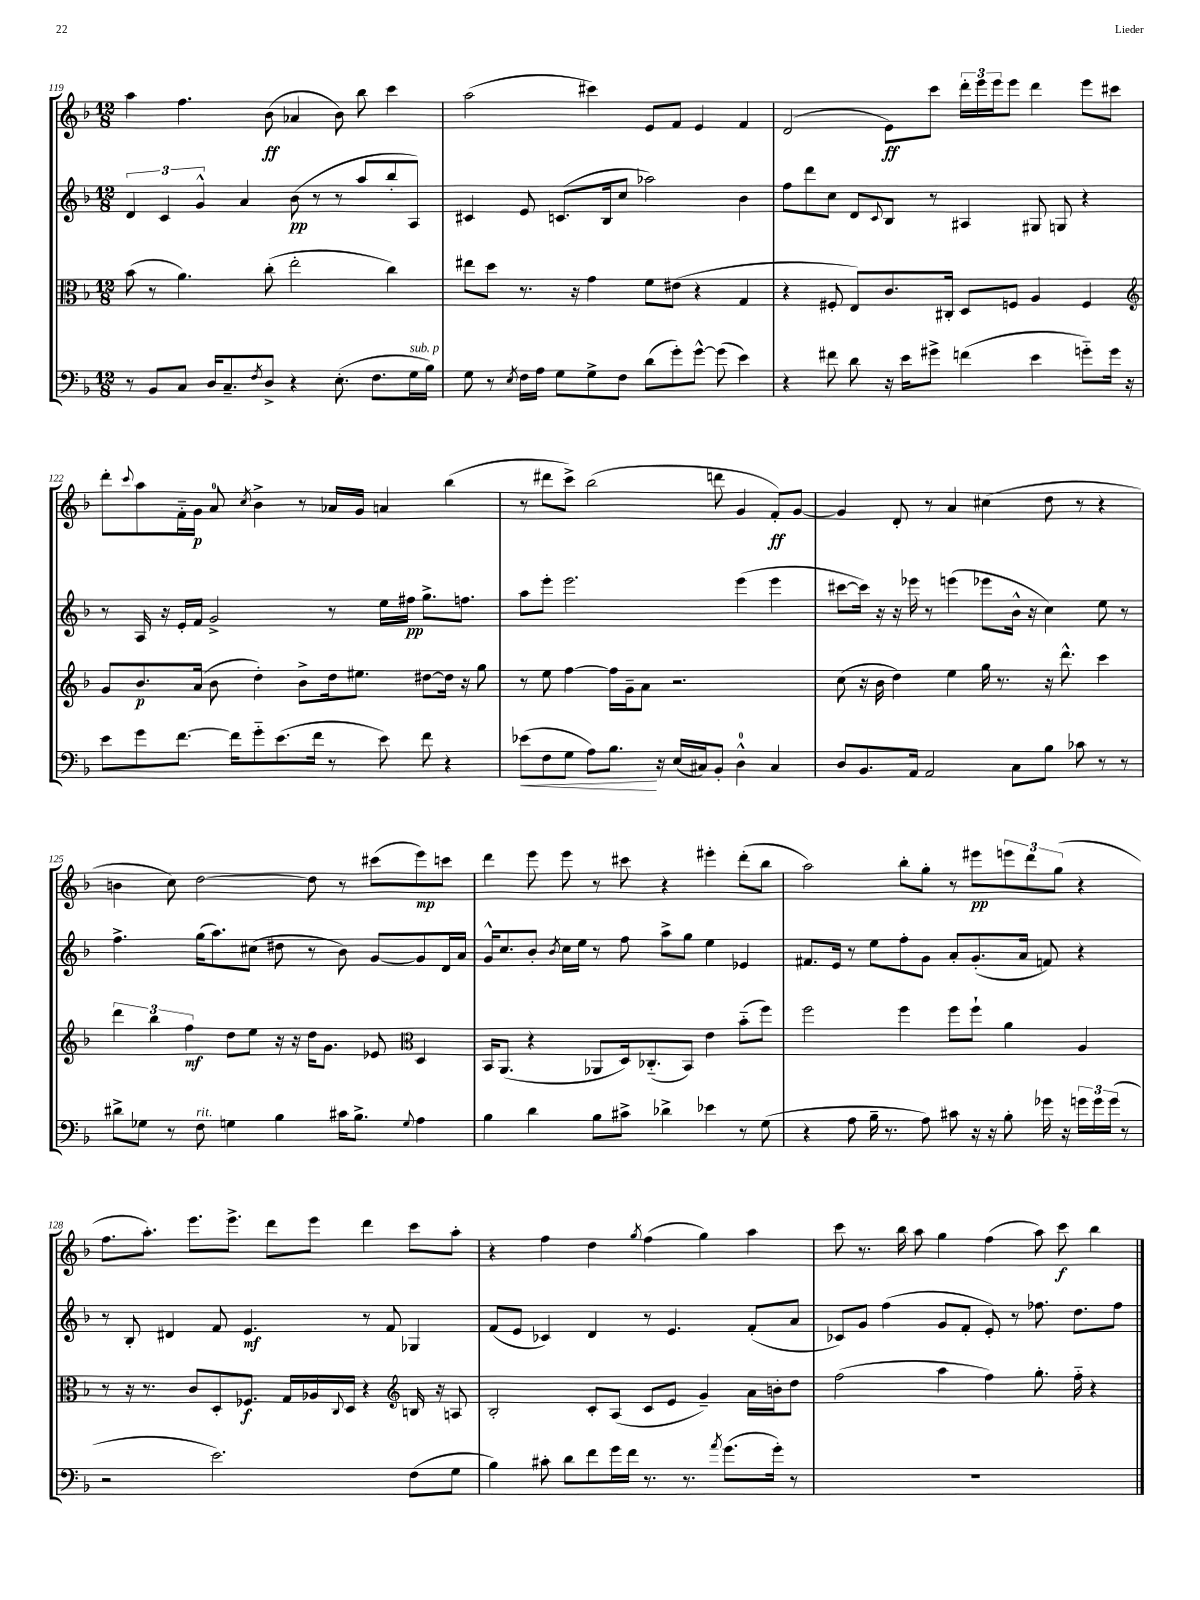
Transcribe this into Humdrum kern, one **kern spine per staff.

**kern	**kern	**kern	**kern
*staff4	*staff3	*staff2	*staff1
*clefF4	*clefC3	*clefG2	*clefG2
*k[b-]	*k[b-]	*k[b-]	*k[b-]
*M12/8	*M12/8	*M12/8	*M12/8
8r	(8b-	6d	4aa
8BB-	8r	.	.
.	.	6c	.
8C	4.a)	.	4.ff
.	.	6g^^	.
16D	.	.	.
8.C~	.	.	.
.	.	4a	.
8qF	.	.	.
8D^	(8cc'	.	(8b-
4r	2ee'	(8b-	4a-
.	.	8r	.
(8.E'	.	8r	8b-)
.	.	8aa	8bb-
8.F	.	.	.
.	4cc)	8bb-'	4ccc
16G	.	8A)	.
16B-)	.	.	.
=	=	=	=
8G	8ee#	4c#	(2aa
8r	8dd	.	.
8qE	.	.	.
16F	8.r	8e	.
16A	.	.	.
8G	.	(8.c	.
.	16r	.	.
8G^	4g	.	4ccc#)
.	.	16B-	.
8F	.	8cc	.
(8d	8f	2aa-)	8e
8g')	(8e#	.	8f
[8g^^	4r	.	4e
(8g]	.	.	.
4e)	4G	4b-	4f
=	=	=	=
4r	4r	8ff	(2d
.	.	8ddd	.
8f#	8F#'	8cc	.
8d	8E)	8d	.
.	.	8qqc	.
16r	8.c	8B-	8e)
16e	.	.	.
8g#^	.	8r	8ccc
.	16C#'	.	.
(4f	8D	4A#	24ddd'
.	.	.	24eee
.	.	.	24eee
.	8F	.	8eee
4e	4A	8G#	4ddd
.	.	8G	.
8g'~)	4F	4r	8eee
16g	.	.	8ccc#
16r	.	.	.
=	=	=	=
*	*clefG2	*	*
8e	8g	8r	8ddd'
.	.	.	8qqccc
8g	8.b-	16A	8aa
.	.	16r	.
[8.f	.	16e'	16f'~
.	(16a	16f	16g
.	8b-	2g^	8a
16f]	.	.	.
.	.	.	8qcc
8g'~	4dd')	.	4b-^
(8.e	.	.	.
.	8b-^	.	8r
16f	.	.	.
8r	16dd	8r	16a-
.	8.ee#	.	16g
8e)	.	16ee	4a
.	.	16ff#	.
8f	[8dd#	8.gg^	.
4r	16dd#]	.	(4bb-
.	16r	8.ff	.
.	8gg	.	.
=	=	=	=
(8e-	8r	8aa	8r
8F	8ee	8eee'	8ddd#
8G	[4ff	2.eee	8ccc^)
8A)	.	.	(2bb-
8.B-	16ff]	.	.
.	16g~	.	.
.	8a	.	.
16r	.	.	.
(16E	2.r	.	.
16C#)	.	.	.
8BB-'	.	.	8ddd
4D^^	.	(4eee	4g
4C#	.	4eee	8f')
.	.	.	[8g
=	=	=	=
8D	(8cc	[8ccc#	4g]
8.BB-	16r	16ccc#])	.
.	16b-	16r	.
.	4dd)	16r	8d'
16AA	.	16eee-	.
2AA	.	8r	8r
.	4ee	(4eee	4a
.	16gg	8eee-	(4cc#
.	8.r	.	.
8C	.	16b-^^	.
.	.	16r	.
8B-	16r	4cc)	8dd
.	8.ddd^^	.	.
8c-	.	.	8r
8r	4ccc	8ee	4r
8r	.	8r	.
=	=	=	=
8d#^	6ddd	4.ff^	4b
8G-	.	.	.
.	6bb-	.	.
8r	.	.	8cc)
.	6ff	.	.
8F	.	(16gg	[2dd
.	.	8.aa)	.
4G	8dd	.	.
.	8ee	(8cc#	.
4B-	16r	8dd#	.
.	16r	.	.
.	16dd	8r	8dd]
.	8.g	.	.
16c#	.	8b-)	8r
8.B-^	.	.	.
.	8e-	[8g	(8ccc#
*	*clefC3	*	*
8qqG	.	.	.
4A	4D	8g]	8eee)
.	.	16d	8ccc
.	.	16a	.
=	=	=	=
4B-	16BB-	16g^^	4ddd
.	(8.AA	8.cc	.
4d	4r	8b-'	8eee
.	.	8qb-	.
.	.	16cc	8eee
.	.	16ee	.
8B-	8AA-	8r	8r
8c#^	16D)	8ff	8ccc#
.	(8.C-'~	.	.
4d-^	.	8aa^	4r
.	8BB-)	8gg	.
4e-	4e	4ee	4eee#'
8r	(8b-'~	4e-	(8ddd'
(8G	8ff)	.	8bb-
=	=	=	=
4r	2ff	8.f#	2aa)
.	.	16e	.
8A	.	8r	.
16B-~	.	8ee	.
8.r	.	.	.
.	4ff	8ff'	8bb-'
8A)	.	8g	8gg'
8c#	8ff	8a'	8r
16r	8ff`	(8.g'	8eee#
16r	.	.	.
8B-'	4a	.	12eee
.	.	16a	.
.	.	.	12ddd
16g-	.	8f)	.
.	.	.	(12gg
16r	.	.	.
24g	4A	4r	4r
24g	.	.	.
(24g	.	.	.
8r	.	.	.
=	=	=	=
2r	8r	8r	8.ff
.	16r	8B-'	.
.	8.r	.	8.aa')
.	.	4d#	.
.	8c	.	8.eee
2.e)	8D'	8f	.
.	.	.	8.eee^
.	8.F-	4.e	.
.	.	.	8ddd
.	16G	.	.
.	16A-	.	8eee
.	8qqC	.	.
.	16D	.	.
.	4r	8r	4ddd
.	.	8f	.
*	*clefG2	*	*
(8F	16B	4G-	8ccc
.	16r	.	.
8G	8A	.	8aa'
=	=	=	=
4B-)	2B-'	(8f	4r
.	.	8e	.
8c#'	.	4c-)	4ff
8d	.	.	.
8f	8c'	4d	4dd
16g	(8A	.	.
16f	.	.	.
.	.	.	8qgg
8.r	8c	8r	(4ff
.	8e	4.e	.
8.r	.	.	.
.	4g~)	.	4gg)
8qa	.	.	.
(8.g	.	.	.
.	16a	(8f'	4aa
16g')	16b'	.	.
8r	8dd	8a	.
=	=	=	=
1.r	(2ff	8c-)	8ccc
.	.	8g	8.r
.	.	(4ff	.
.	.	.	16bb-
.	.	.	8aa
.	4aa	8g	4gg
.	.	8f'	.
.	4ff)	8e')	(4ff
.	.	8r	.
.	8.gg'	8.ff-	8aa)
.	.	.	8ccc
.	16ff'~	8.dd	.
.	4r	.	4bb-
.	.	8ff-	.
==	==	==	==
*-	*-	*-	*-
